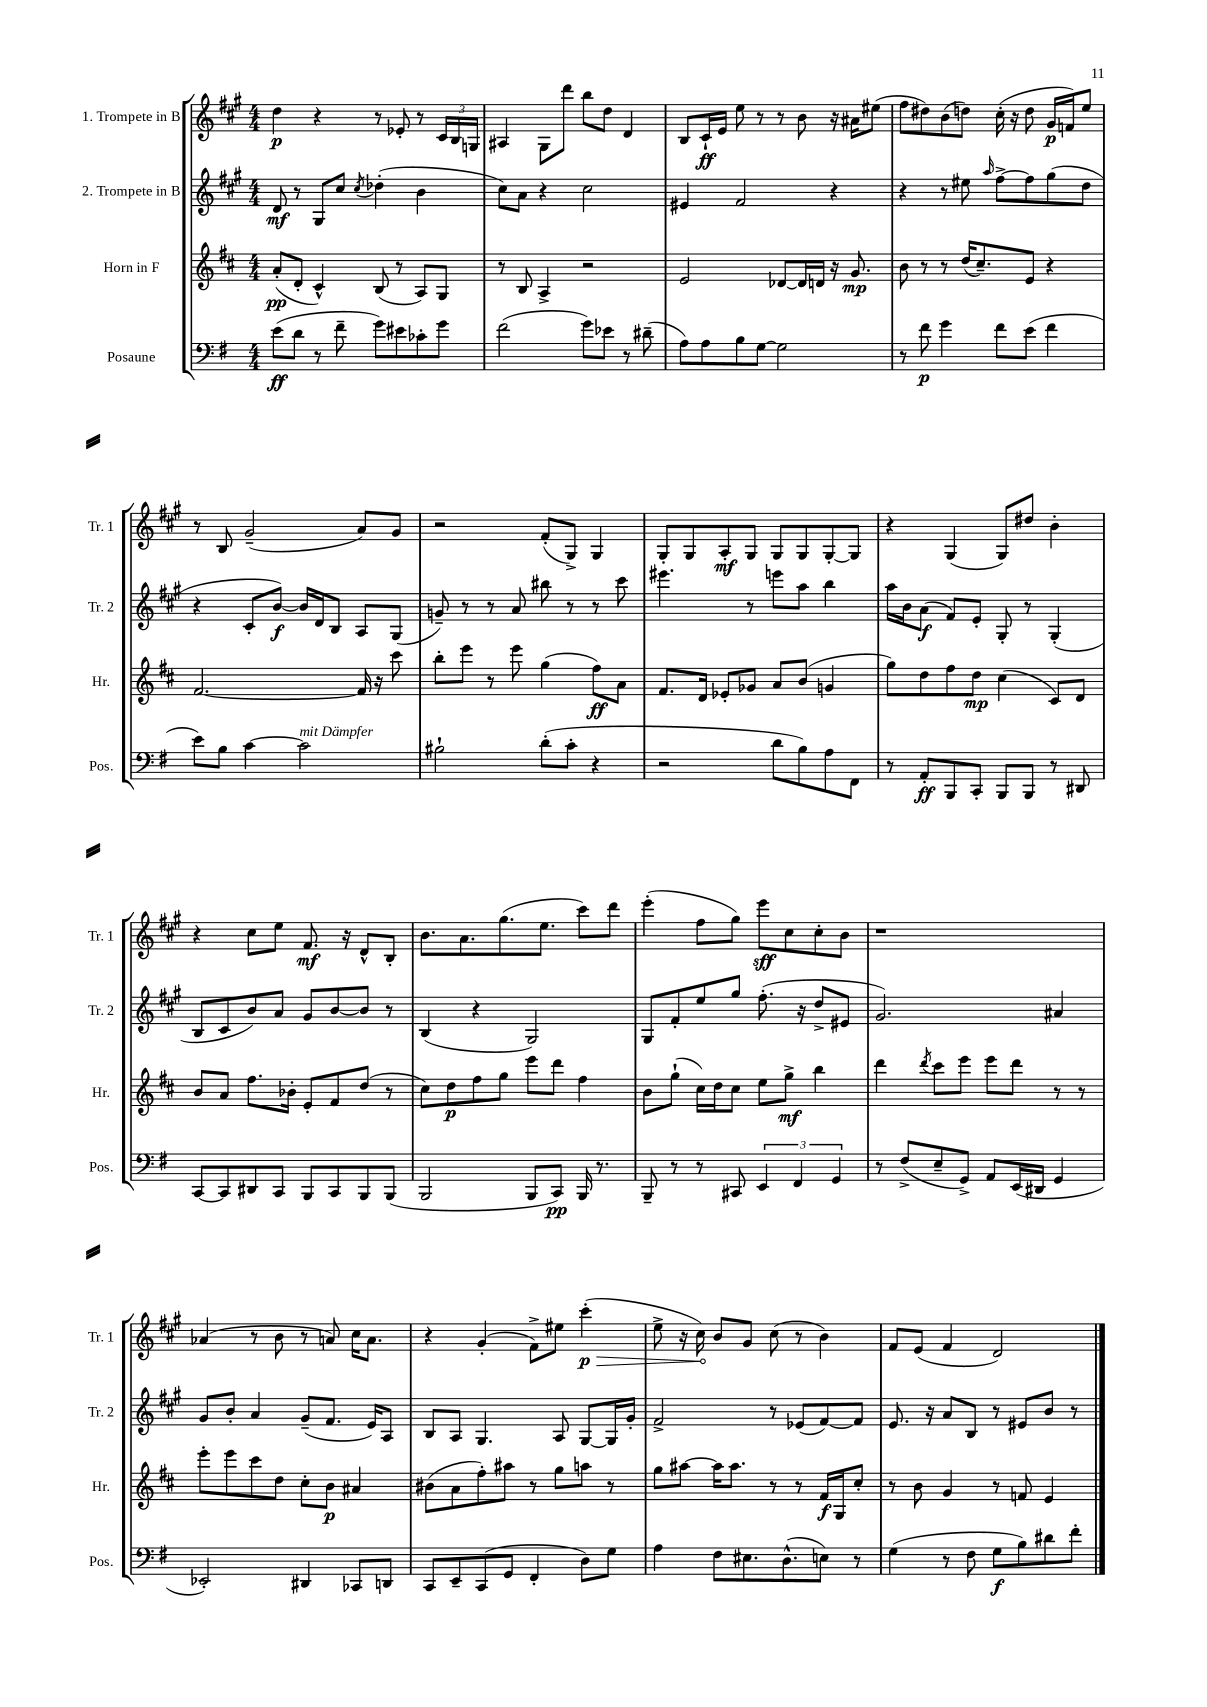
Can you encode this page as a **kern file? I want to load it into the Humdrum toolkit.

**kern	**kern	**kern	**kern
*staff4	*staff3	*staff2	*staff1
*clefF4	*clefG2	*clefG2	*clefG2
*k[f#]	*k[f#c#]	*k[f#c#g#]	*k[f#c#g#]
*M4/4	*M4/4	*M4/4	*M4/4
(8e\L	(8a'/L	8d/	4dd\
8d\J	8d'/J	8r	.
8r	4c#^^/)	8G#/L	4r
8f#~\	.	8cc#/J	.
.	.	8qcc#/	.
8g\L)	(8B/	(4dd-'\	8r
8e#\	8r	.	8e-'/
8c-'\	8A/L)	4b\	8r
8g\J	8G/J	.	24c#/LL
.	.	.	24B/
.	.	.	24G/JJ
=	=	=	=
(2f#\	8r	8cc#\L)	4A#/
.	8B/	8a\J	.
.	4A^/	4r	8G#\L
.	.	.	8ddd\J
8g\L)	2r	2cc#\	8bb\L
8e-\J	.	.	8dd\J
8r	.	.	4d/
(8d#~\	.	.	.
=	=	=	=
8A\L)	2e/	4e#/	8B/L
8A\	.	.	16c#`/L
.	.	.	16e/JJ
8B\	.	2f#/	8ee\
[8G\J	.	.	8r
2G\]	[8d-/L	.	8r
.	16d-/]L	.	8b\
.	16d/JJ	.	.
.	16r	4r	16r
.	8.g/	.	16a#\LK
.	.	.	(8ee#\J
=	=	=	=
8r	8b\	4r	8ff#\L
8f#\	8r	.	8dd#\)
4g\	8r	8r	(8b\
.	(16dd/LK	8ee#\	8dd\J)
.	8.cc#~/)	.	.
.	.	16qqaa/	.
8f#\L	.	[8ff#^\L	(16cc#'\
.	.	.	16r
(8e\J	8e/J	8ff#\]	8dd\
4f#\	4r	(8gg#\	16g#/LL
.	.	.	16f/J)
.	.	8dd\J	8ee/J
=	=	=	=
8e\L)	[2.f#/	4r	8r
8B\J	.	.	8B/
[4c\	.	8c#'/L	(2g#~/
.	.	[8b/J)	.
2c\]	.	16b/]LL	.
.	.	16d/J	.
.	.	8B/J	.
.	16f#/]	8A/L	8a/L)
.	16r	.	.
.	8ccc#\	(8G#/J	8g#/J
=	=	=	=
2B#`\	8bb'\L	8g~/)	2r
.	8eee\J	8r	.
.	8r	8r	.
.	8eee\	8a/	.
(8d'\L	(4gg\	8bb#\	(8f#'/L
8c'\J	.	8r	8G#^/J)
4r	8ff#\L)	8r	4G#/
.	8a\J	8ccc#\	.
=	=	=	=
2r	8.f#/L	4.eee#\	8G#'/L
.	.	.	8G#/
.	16d/Jk	.	.
.	8e-'/L	.	8A'/
.	8g-/J	8r	8G#/J
8d\L	8a/L	8eee\L	8G#/L
8B\)	(8b/J	8aa\J	8G#/
8A\	4g/	4bb\	[8G#'/
8FF#\J	.	.	8G#/]J
=	=	=	=
8r	8gg\L)	16aa\LL	4r
.	.	16b\J	.
8AA'/L	8dd\	(8a\J	.
8BBB/	8ff#\	8f#/L)	(4G#/
8CC'/J	8dd\J	8e'/J	.
8BBB/L	(4cc#\	8G#'/	8G#/L)
8BBB/J	.	8r	8dd#/J
8r	8c#/L)	(4G#'/	4b'\
8DD#/	8d/J	.	.
=	=	=	=
[8CC/L	8b/L	8B/L	4r
8CC/]	8a/J	8c#/	.
8DD#/	8.ff#\L	8b/)	8cc#\L
8CC/J	.	8a/J	8ee\J
.	16b-'\Jk	.	.
8BBB/L	8e'/L	8g#/L	8.f#/
8CC/	8f#/	[8b/	.
.	.	.	16r
8BBB/	(8dd/J	8b/]J	8d^^/L
(8BBB/J	8r	8r	8B'/J
=	=	=	=
2BBB/	8cc#\L)	(4B/	8.b\L
.	8dd\	.	.
.	.	.	8.a\
.	8ff#\	4r	.
.	8gg\J	.	(8.gg#\
8BBB/L	8eee\L	2G#/)	.
.	.	.	8.ee\J
8CC/J)	8ddd\J	.	.
16BBB/	4ff#\	.	8ccc#\L)
8.r	.	.	.
.	.	.	8ddd\J
=	=	=	=
8BBB~/	8b\L	8G#/L	(4eee'\
8r	(8gg`\J	8f#'/	.
8r	16cc#\LL)	8ee/	8ff#\L
.	16dd\J	.	.
8CC#/	8cc#\J	8gg#/J	8gg#\J)
6EE/	8ee\L	(8.ff#'\	8eee\L
.	8gg^\J	.	8cc#\
6FF#/	.	.	.
.	.	16r	.
.	4bb\	8dd^/L	8cc#'\
6GG/	.	.	.
.	.	8e#/J	8b\J
=	=	=	=
8r	4ddd\	2.g#/)	1r
(8F#^/L	.	.	.
.	8qddd/	.	.
8E~/	8ccc#\L	.	.
8GG^/J)	8eee\J	.	.
8AA/L	8eee\L	.	.
(16EE/L	8ddd\J	.	.
16DD#/JJ	.	.	.
4GG/	8r	4a#/	.
.	8r	.	.
=	=	=	=
2EE-'/)	8eee'\L	8g#/L	(4a-/
.	8eee\	8b'/J	.
.	8ccc#\	4a/	8r
.	8dd\J	.	8b\
4DD#/	8cc#'\L	(8g#~/L	8r
.	8b\J	8.f#/J	8a/)
8CC-/L	4a#/	.	16cc#\LK
.	.	16e/LK)	8.a\J
8DD/J	.	8A/J	.
=	=	=	=
8CC/L	(8b#\L	8B/L	4r
8EE~/	8a\	8A/J	.
(8CC/	8ff#'\)	4.G#/	(4g#'/
8GG/J	8aa#\J	.	.
4FF#'/	8r	.	8f#^\L)
.	8gg\L	8A/	8ee#\J
8D\L)	8aa\J	[8G#/L	(4ccc#'\
8G\J	8r	16G#/]L	.
.	.	16g#'/JJ	.
=	=	=	=
4A\	8gg\L	2f#^/	8ee^\
.	[8aa#\J	.	16r
.	.	.	16cc#\)
8F#\L	16aa#\]LK	.	8b/L
.	8.aa#\J	.	.
8.E#\	.	.	8g#/J
.	8r	8r	(8cc#\
(8.D^^\	.	.	.
.	8r	(8e-/L	8r
8E\J)	16f#/LL	[8f#/)	4b\)
.	16G/J	.	.
8r	8cc#'/J	8f#/]J	.
=	=	=	=
(4G\	8r	8.e/	8f#/L
.	8b\	.	(8e/J
.	.	16r	.
8r	4g/	8a/L	4f#/
8F#\	.	8B/J	.
8G\L	8r	8r	2d/)
8B\)	8f/	8e#/L	.
8d#\	4e/	8b/J	.
8f#'\J	.	8r	.
==	==	==	==
*-	*-	*-	*-
